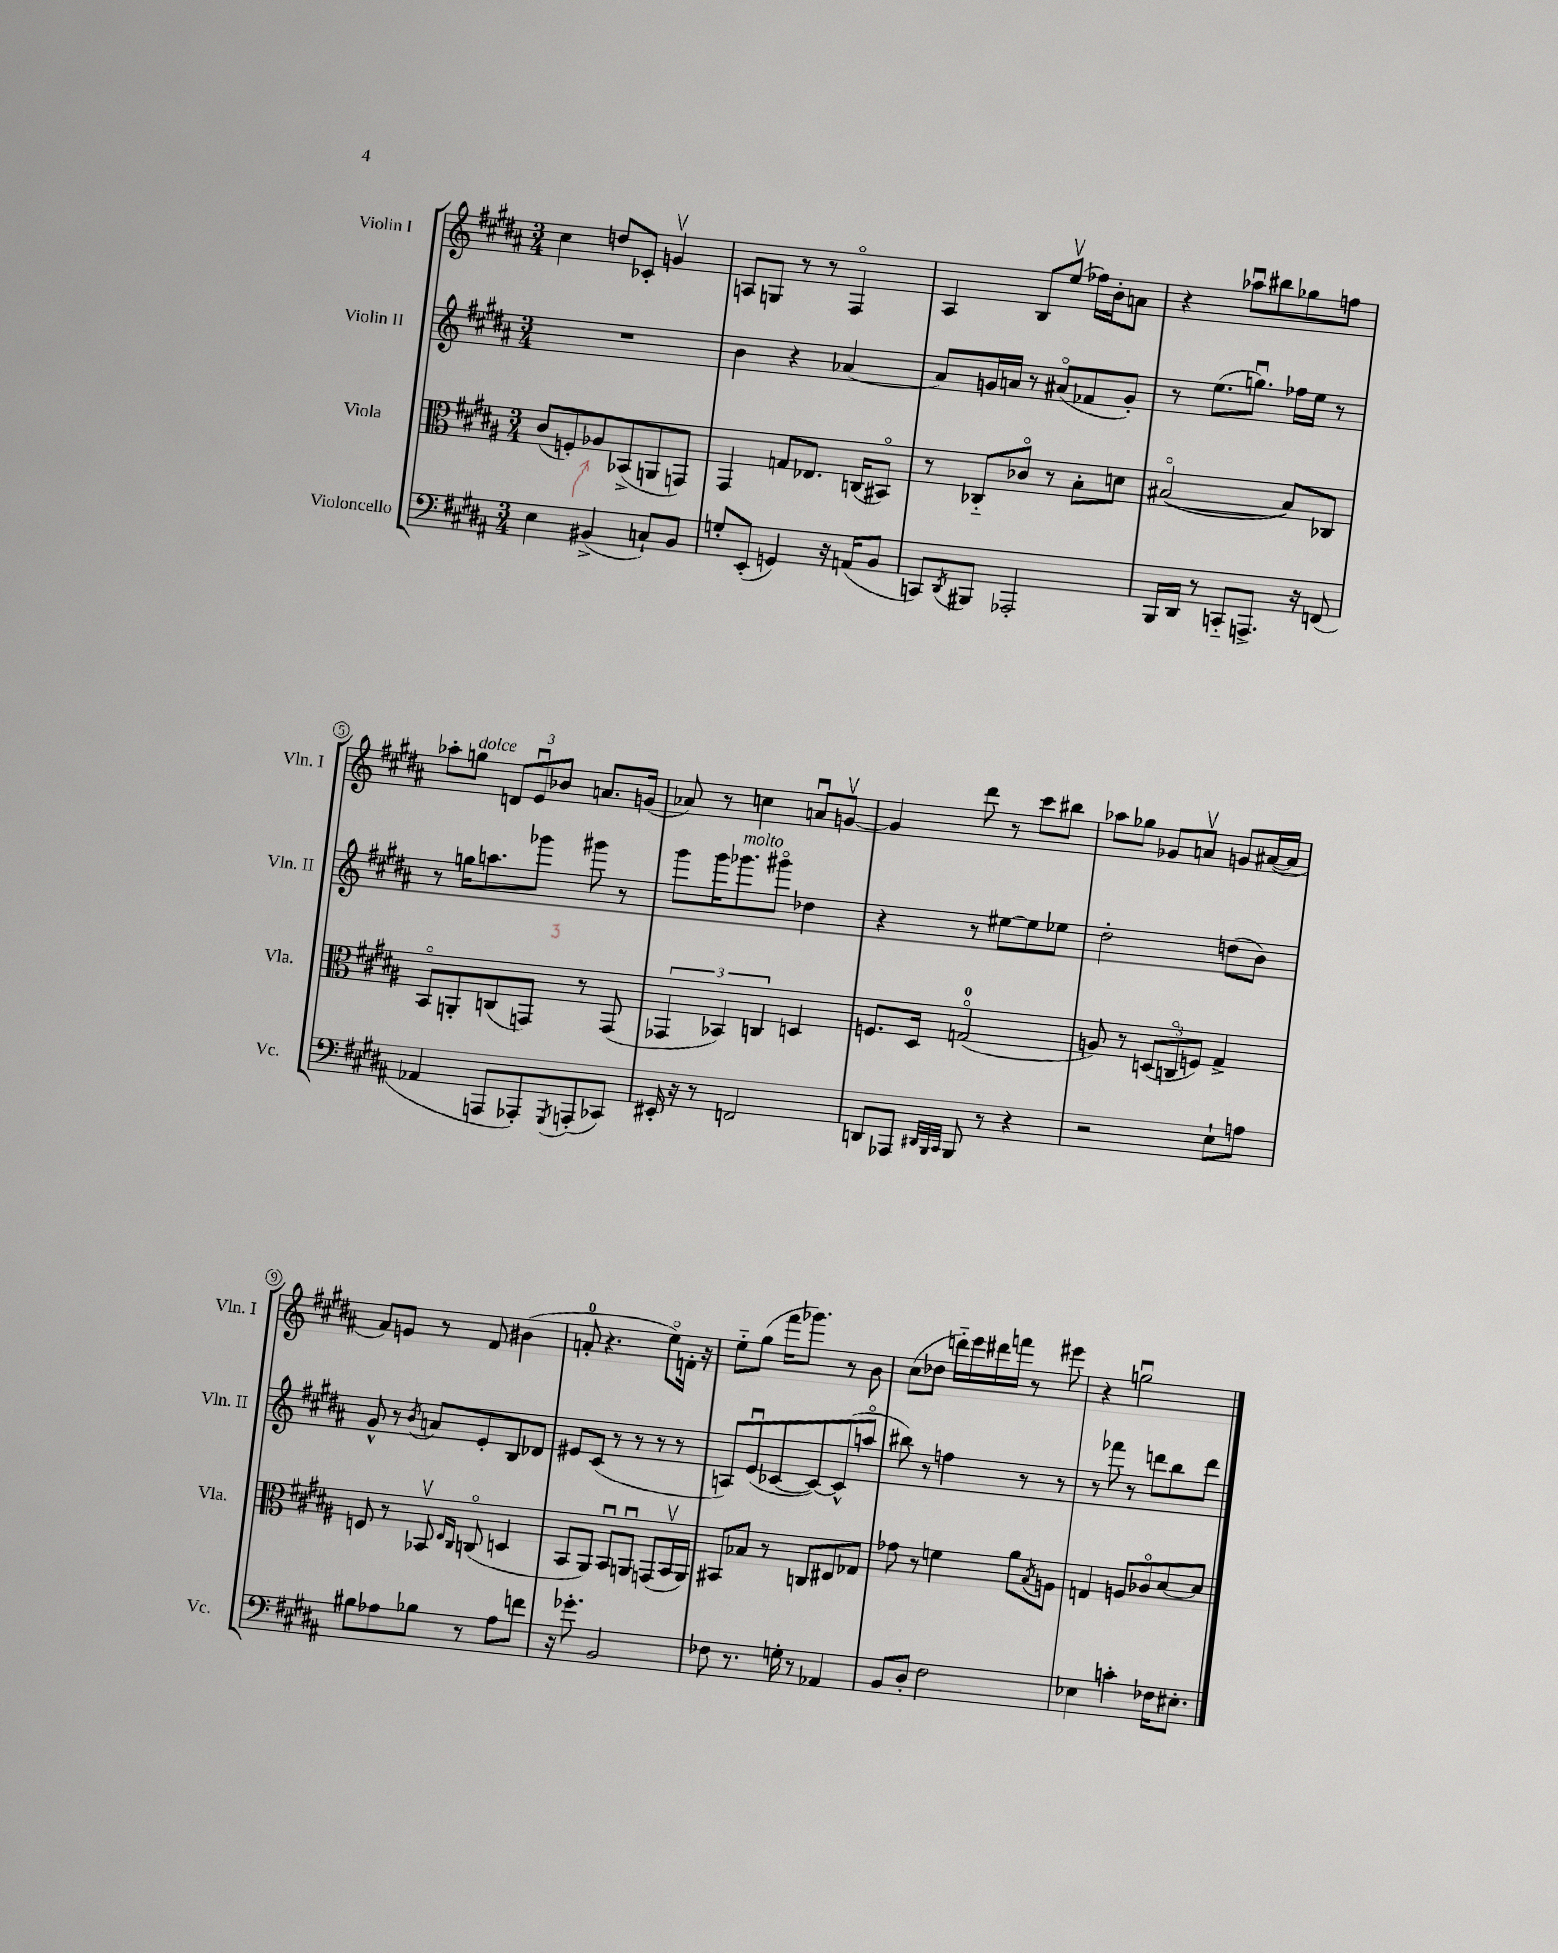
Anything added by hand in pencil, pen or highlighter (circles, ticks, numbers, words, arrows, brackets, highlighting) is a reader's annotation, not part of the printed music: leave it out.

**kern	**kern	**kern	**kern
*part4	*part3	*part2	*part1
*staff4	*staff3	*staff2	*staff1
*I"Violoncello	*I"Viola	*I"Violin II	*I"Violin I
*I'Vc.	*I'Vla.	*I'Vln. II	*I'Vln. I
*clefF4	*clefC3	*clefG2	*clefG2
*k[f#c#g#d#a#]	*k[f#c#g#d#a#]	*k[f#c#g#d#a#]	*k[f#c#g#d#a#]
*M3/4	*M3/4	*M3/4	*M3/4
=1	=1	=1	=1
4E\	(8c#/L	2.r	4cc#\
.	8Fn'/)	.	.
(4BB#X^/	8A-X/	.	8ddn/L
.	(8BB-X^/	.	8c-X'/J
8Cn`/L)	8AAn/	.	4gnv/
8BB#/J	8GGn/J)	.	.
=2	=2	=2	=2
8Gn'/L	4GG#/	4b\	8An/L
(8EE'/J	.	.	8Gn/J
4GGn/)	8Gn/L	4r	8r
.	8.E-X/J	.	8r
16r	.	[4a-X/	4F#/
(16AAn/KL	(16Cn/KL	.	.
8BB/J	8BB#X/J)	.	.
=3	=3	=3	=3
8CCn/L)	8r	8a-/L]	4A#/
8qDD#/	.	.	.
8BBB#X/J	8C-X/L	16gn/L	.
.	.	16an/JJ	.
2AAA-X'/	8c-X/J	8r	8B/L
.	8r	(8a#X/L	(8eev/J
.	8B'\L	8f-X/	16ff-X\LL)
.	.	.	16b'\J
.	8dn\J	8g'/J)	8an\J
=4	=4	=4	=4
16BBB/LL	([2B#X/	8r	4r
16DD#/JJ	.	.	.
8r	.	(8.ee\L	.
8CCn/L	.	.	8aa-Xu\L
.	.	8.ggnu\J)	.
8.AAAn^/J	.	.	8bb#X\
.	8B#/L])	16ff-X\LL	8gg-X\
16r	.	16ee\JJ	.
(8FFn/	8C-X/J	8r	8ffn\J
!!LO:LB:g=z
=5	=5	=5	=5
4AA-X/	8BB/L	8r	8aa-X'\L
!	!	!	!LO:TX:a:i:t=dolce
.	8AAn'/	16ggn\KL	8ggn\J
.	.	8.aan\	.
8AAAn/L	(8Cn/	.	12dn/L
.	.	.	12eu/
8AAA-X'/)	8GGn/J)	8ggg-X\J	.
.	.	.	12b-X/J
8qGGG#/	.	.	.
(8AAAn'/	8r	8ggg#X\	8.an/L
8CC-X/J)	(8GG/	8r	.
.	.	.	(16gn/Jk
=6	=6	=6	=6
16EE#X'/	6GG-X/	8ggg#\L	8a-X/)
16r	.	.	.
8r	.	16ggg#\K	8r
.	6BB-X/)	.	.
!	!	!LO:TX:a:i:t=molto	!
.	.	8.ggg-X\	.
2FFn/	.	.	4ccn\
.	6Cn/	.	.
.	.	8ggg#X\J	.
.	4Dn/	4dd-X\	8anu/L
.	.	.	[8gnv/J
=7	=7	=7	=7
8DDn/L	8.Fn/L	4r	4g/]
8AAA-X/J	.	.	.
.	16D#/Jk	.	.
32qqDD#X/LLL	.	.	.
32qqBBB/	.	.	.
32qqCC#/JJJ	.	.	.
8BBB/	(2Gn/	8r	8ddd#\
8r	.	[8ee#X\L	8r
4r	.	8ee#\]	8ccc#\L
.	.	8ee-X\J	8bb#X\J
=8	=8	=8	=8
2r	8An/)	2dd#'\	8aa-X\L
.	8r	.	8gg-X\J
.	(12Dn/L	.	8g-X/L
.	12Cn/	.	.
.	.	.	8anv/J
.	12Fn/J)	.	.
8E`\L	4G#^/	(8ddn\L	8gn/L
8An\J	.	8b\J)	([16a#X/L
.	.	.	16a#/JJ]
!!LO:LB:g=z
=9	=9	=9	=9
8B#X\L	8Fn/	8g#^^/	8a#/L)
8A-X\	8r	8r	8gn/J
.	.	8qb/	.
8B-X\J	8BB-Xv/	8an/L	8r
.	16qqE/LL	.	.
.	16qqC#/JJ	.	.
8r	(8Cn/	8e'/	8f#/
8A-\L	4Dn/	8B/	(4b#X\
8fn\J	.	8d-X/J	.
=10	=10	=10	=10
16r	8BB/L	8e#X/L	8an'/
8.g-X'\	.	.	.
.	8AA#/J)	(8c#/J	4.r
2BB/	8BBu/L	8r	.
.	8AAnu/J	8r	.
.	(8GGn/L	8r	8ee\L)
.	16BBv/L	8r	16fn'\Jk
.	16AA/JJ)	.	16r
=11	=11	=11	=11
8F-X\	8BB#X/L	8An/L)	8ee\L
8.r	8B-X/J	(8eu/	(8gg#\J
.	8r	[8c-X/	16fff#\KL
16Gn'\	.	.	8.ggg-X\J)
8r	8Cn/L	8c-/_)	.
4AA-X/	8E#X/	(8c-^^/]	8r
.	8G-X/J	8aan/J	8b\
=12	=12	=12	=12
8BB/L	8g-X\	8bb#X\)	(8cc#\L
8D#'/J	8r	8r	8dd-X\J
2F#\	4fn\	4ffn\	16dddn\LL)
.	.	.	16eee\
.	.	.	16ddd#X\
.	.	.	16fffn\JJ
.	8a#\L	8r	8r
.	8qB/	.	.
.	8An\J	8r	8eee#X\
=13	=13	=13	=13
4E-X\	4Gn/	8r	4r
.	.	8fff-X\	.
4cn'\	8An/L	8r	2ggnu\
.	8c-X/	8dddn\L	.
16F-X\KL	[8d#/	8bb\	.
8.E#X'\J	.	.	.
.	8d#/J]	8ddd\J	.
==	==	==	==
*-	*-	*-	*-
